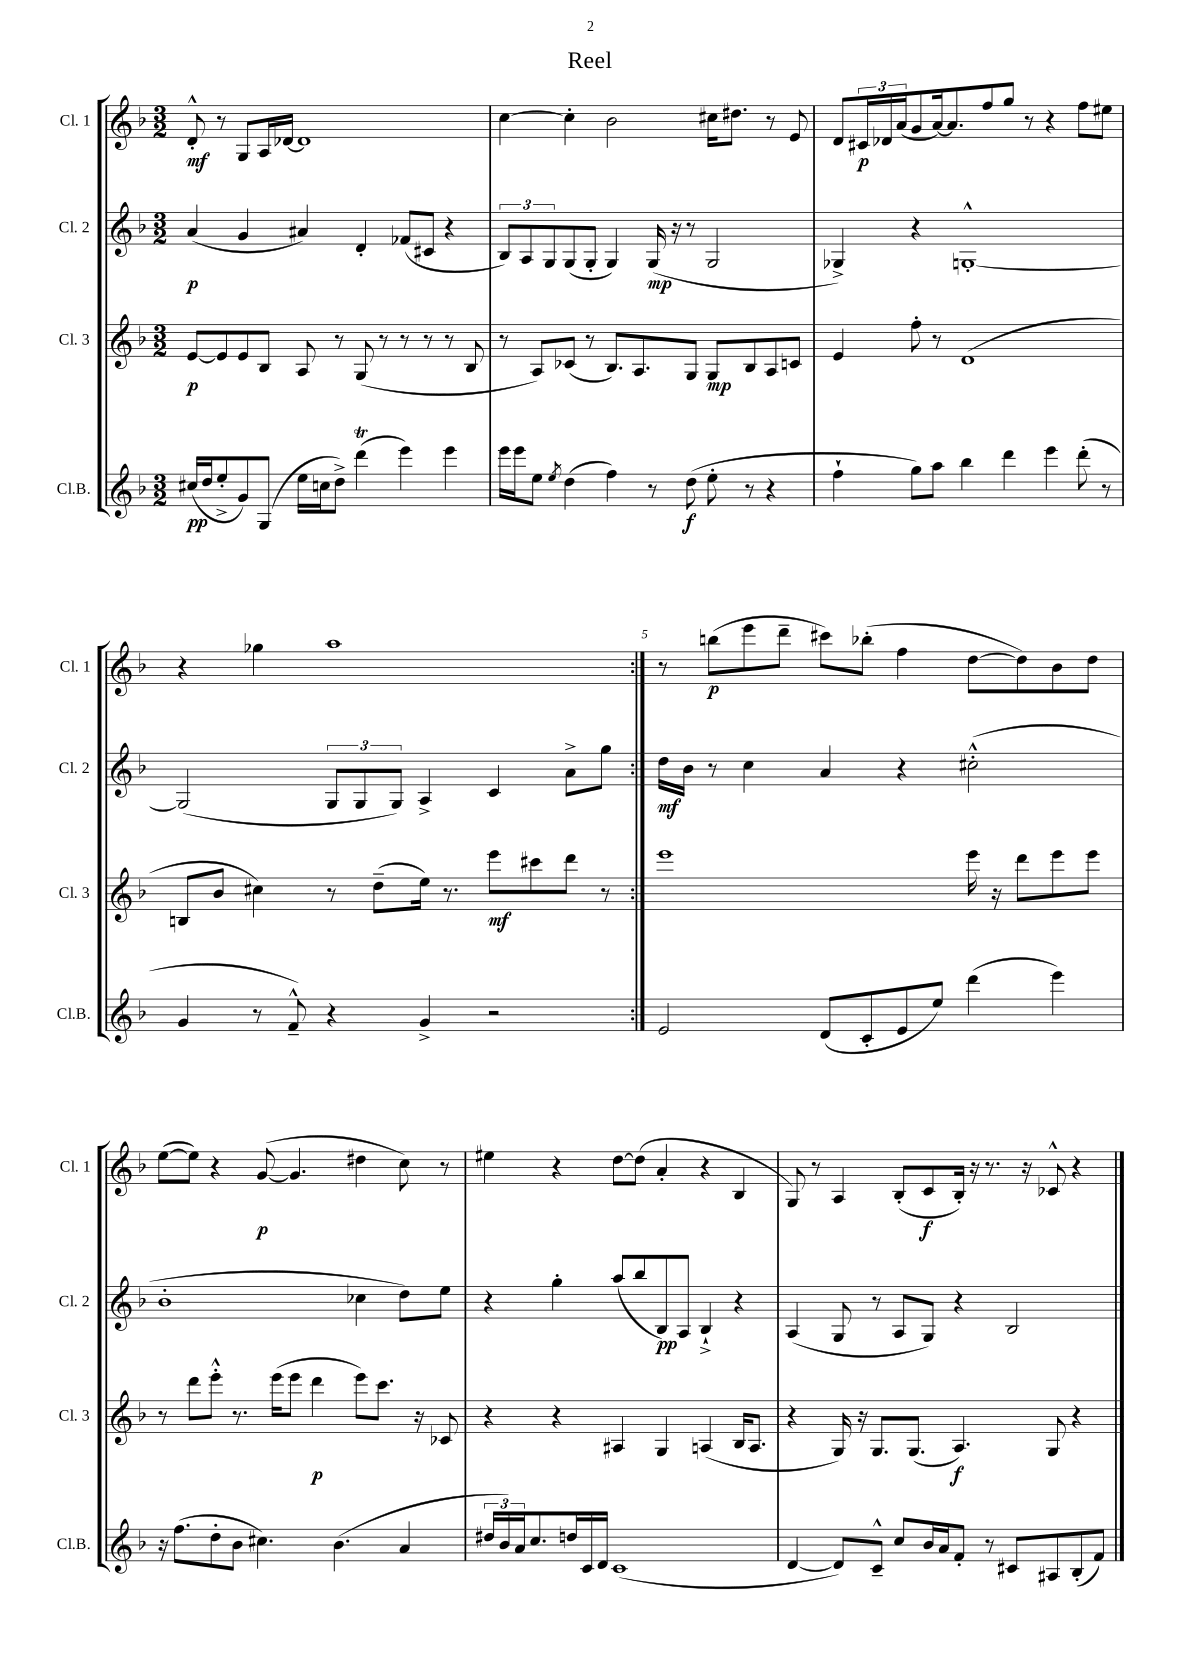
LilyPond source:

\header { title = "Reel" }
<<
\new StaffGroup <<
\new Staff = "s0" \with { instrumentName = "Cl. 1" shortInstrumentName = "Cl. 1" } {
    \clef treble \key f \major \numericTimeSignature \time 3/2
    \repeat volta 2 { d'8-.-^\mf r8 g8 a16 des'16~ des'1 |
    c''4~ c''4-. bes'2 cis''16 dis''8. r8 e'8 |
    d'8 \tuplet 3/2 { cis'16\p des'16 a'16( } g'8 a'16~) a'8. f''8 g''8 r8 r4 f''8 eis''8 |
    r4 ges''4 a''1 | }
    r8 b''8\p( e'''8 d'''8-- cis'''8) bes''8-.( f''4 d''8~ d''8) bes'8 d''8 |
    e''8~( e''8) r4 g'8~\p( g'4. dis''4 c''8) r8 |
    eis''4 r4 d''8~ d''8( a'4-. r4 bes4 |
    g8) r8 a4 bes8-.( c'8\f bes16-.) r16 r8. r16 ces'8-^ r4 \bar "|." |
}
\new Staff = "s1" \with { instrumentName = "Cl. 2" shortInstrumentName = "Cl. 2" } {
    \clef treble \key f \major \numericTimeSignature \time 3/2
    \repeat volta 2 { a'4\p( g'4 ais'4) d'4-. fes'8( cis'8 r4 |
    \tuplet 3/2 { bes8) a8 g8 } g8( g8-. g4) g16\mp( r16 r8 g2 |
    ges4->) r4 g1~-.-^ |
    g2( \tuplet 3/2 { g8 g8 g8) } a4-> c'4 a'8-> g''8 | }
    d''16\mf bes'16 r8 c''4 a'4 r4 cis''2-.-^( |
    bes'1-. ces''4 d''8) e''8 |
    r4 g''4-. a''8( bes''8 bes8\pp) a8 bes4-!-> r4 |
    a4( g8 r8 a8 g8) r4 bes2 \bar "|." |
}
\new Staff = "s2" \with { instrumentName = "Cl. 3" shortInstrumentName = "Cl. 3" } {
    \clef treble \key f \major \numericTimeSignature \time 3/2
    \repeat volta 2 { e'8~\p e'8 e'8 bes8 a8 r8 g8( r8 r8 r8 r8 bes8 |
    r8 a8) ces'8( r8 bes8.) a8. g8 g8\mp bes8 a8 c'8 |
    e'4 f''8-. r8 d'1( |
    b8 bes'8 cis''4) r8 d''8--( e''16) r8. e'''8\mf cis'''8 d'''8 r8 | }
    e'''1 e'''16 r16 d'''8 e'''8 e'''8 |
    r8 d'''8 e'''8-.-^ r8. e'''16( e'''8 d'''4\p e'''8) c'''8. r16 ces'8 |
    r4 r4 ais4 g4 a4( bes16 a8. |
    r4 g16) r16 g8. g8.( a4.\f) g8 r4 \bar "|." |
}
\new Staff = "s3" \with { instrumentName = "Cl.B." shortInstrumentName = "Cl.B." } {
    \clef treble \key f \major \numericTimeSignature \time 3/2
    \repeat volta 2 { cis''16\pp( d''16 e''8-.-> g'8) g8( e''16 c''16 d''8->) d'''4\trill( e'''4) e'''4 |
    e'''16 e'''16 e''8 \acciaccatura { e''8 } d''4( f''4) r8 d''8\f( e''8-. r8 r4 |
    f''4-! g''8) a''8 bes''4 d'''4 e'''4 d'''8-.( r8 |
    g'4 r8 f'8---^) r4 g'4-> r2 | }
    e'2 d'8( c'8-. e'8 e''8) d'''4( e'''4) |
    r16 f''8.( d''8-. bes'8 cis''4.) bes'4.( a'4 |
    \tuplet 3/2 { dis''16 bes'16) a'16 } c''8. d''16 c'16 d'16 c'1( |
    d'4~ d'8) c'8---^ c''8 bes'16 a'16 f'8-. r8 cis'8 ais8 bes8-.( f'8) \bar "|." |
}
>>
>>
\layout { \context { \Score \override BarNumber.break-visibility = ##(#f #t #t) barNumberVisibility = #(every-nth-bar-number-visible 5) } }
